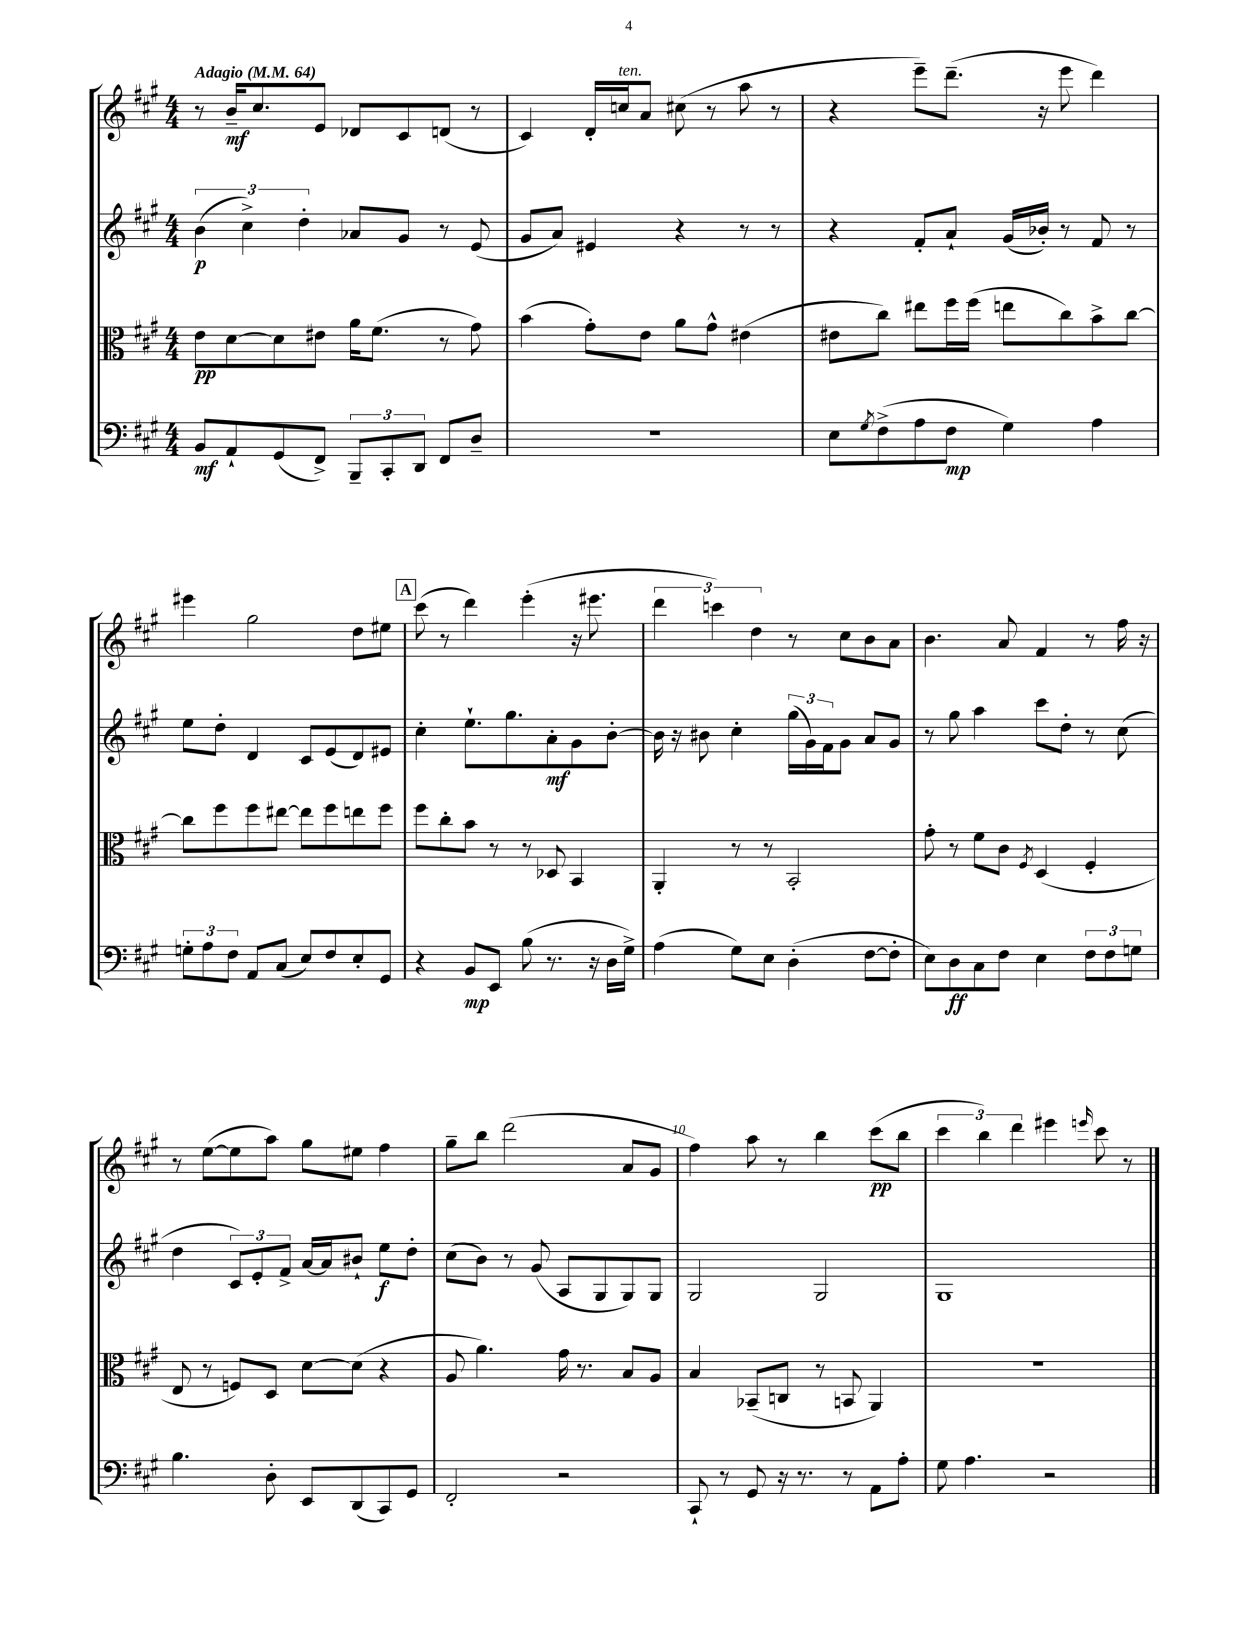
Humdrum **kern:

**kern	**dynam	**kern	**dynam	**kern	**dynam	**kern	**dynam
*part4	*part4	*part3	*part3	*part2	*part2	*part1	*part1
*staff4	*staff4	*staff3	*staff3	*staff2	*staff2	*staff1	*staff1
*clefF4	*	*clefC3	*	*clefG2	*	*clefG2	*
*k[f#c#g#]	*	*k[f#c#g#]	*	*k[f#c#g#]	*	*k[f#c#g#]	*
*M4/4	*	*M4/4	*	*M4/4	*	*M4/4	*
*MM64	*	*MM64	*	*MM64	*	*MM64	*
=1	=1	=1	=1	=1	=1	=1	=1
!	!	!	!	!	!	!LO:TX:a:B:t=Adagio	!
8BB/L	mf	8e\L	pp	(6b\	p	8r	.
8AA`/	.	[8d\	.	.	.	16b~/KL	mf
.	.	.	.	6cc#^\)	.	.	.
.	.	.	.	.	.	8.cc#/	.
(8GG#/	.	8d\]	.	.	.	.	.
.	.	.	.	6dd'\	.	.	.
8FF#^/J)	.	8e#X\J	.	.	.	8e/J	.
12BBB~/L	.	16a\KL	.	8a-X/L	.	8d-X/L	.
.	.	(8.f#\J	.	.	.	.	.
12CC#'/	.	.	.	.	.	.	.
.	.	.	.	8g#/J	.	8c#/	.
12DD/J	.	.	.	.	.	.	.
8FF#/L	.	8r	.	8r	.	(8dn/J	.
8D~/J	.	8g#\)	.	(8e/	.	8r	.
=2	=2	=2	=2	=2	=2	=2	=2
1r	.	(4b\	.	8g#/L	.	4c#/)	.
.	.	.	.	8a/J)	.	.	.
.	.	8g#'\L)	.	4e#X/	.	16d'/LL	.
!	!	!	!	!	!	!LO:TX:a:i:t=ten.	!
.	.	.	.	.	.	16ccn/J	.
.	.	8e\J	.	.	.	8a/J	.
.	.	8a\L	.	4r	.	(8cc#X\	.
.	.	8g#^^\J	.	.	.	8r	.
.	.	(4e#X\	.	8r	.	8aa\	.
.	.	.	.	8r	.	8r	.
=3	=3	=3	=3	=3	=3	=3	=3
8E\L	.	8e#X\L	.	4r	.	4r	.
8qG#/	.	.	.	.	.	.	.
(8F#^\	.	8cc#\J)	.	.	.	.	.
8A\	.	8ee#X\L	.	8f#'/L	.	8eee~\L)	.
8F#\J	mp	16ff#\L	.	8a`/J	.	(8.ddd~\J	.
.	.	(16ff#\JJ	.	.	.	.	.
4G#\)	.	8een\L	.	(16g#/LL	.	.	.
.	.	.	.	16b-X'/JJ)	.	16r	.
.	.	8cc#\)	.	8r	.	8eee\	.
4A\	.	8b^\	.	8f#/	.	4ddd\)	.
.	.	[8cc#\J	.	8r	.	.	.
!!LO:LB:g=z
=4	=4	=4	=4	=4	=4	=4	=4
12Gn'\L	.	8cc#\L]	.	8ee\L	.	4eee#X\	.
12A\	.	.	.	.	.	.	.
.	.	8ff#\	.	8dd'\J	.	.	.
12F#\J	.	.	.	.	.	.	.
8AA/L	.	8ff#\	.	4d/	.	2gg#\	.
(8C#/J	.	[8ee#X\J	.	.	.	.	.
8E/L)	.	8ee#\L]	.	8c#/L	.	.	.
8F#/	.	8ff#\	.	(8e/	.	.	.
8E'/	.	8een\	.	8d/)	.	8dd\L	.
8GG#/J	.	8ff#\J	.	8e#X/J	.	8ee#X\J	.
!!LO:REH:place=s1:t=A
=5	=5	=5	=5	=5	=5	=5	=5
4r	.	8ff#\L	.	4cc#'\	.	(8ccc#\	.
.	.	8cc#'\	.	.	.	8r	.
8BB/L	mp	8b\J	.	8.ee`\L	.	4ddd\)	.
8EE/J	.	8r	.	.	.	.	.
.	.	.	.	8.gg#\	.	.	.
(8B\	.	8r	.	.	.	(4eee'\	.
8.r	.	8D-X/	.	8a'\	mf	.	.
.	.	4BB/	.	8g#\	.	16r	.
16r	.	.	.	.	.	8.eee#X\	.
16D\LL	.	.	.	[8b'\J	.	.	.
16G#^\JJ)	.	.	.	.	.	.	.
=6	=6	=6	=6	=6	=6	=6	=6
(4A\	.	4AA'/	.	16b\]	.	6ddd\	.
.	.	.	.	16r	.	.	.
.	.	.	.	8b#X\	.	.	.
.	.	.	.	.	.	6cccn\)	.
8G#\L)	.	8r	.	4cc#'\	.	.	.
.	.	.	.	.	.	6dd\	.
8E\J	.	8r	.	.	.	.	.
(4D'\	.	2BB'/	.	(24gg#\LL	.	8r	.
.	.	.	.	24g#\)	.	.	.
.	.	.	.	24f#\J	.	.	.
.	.	.	.	8g#\J	.	8cc#\L	.
[8F#\L	.	.	.	8a/L	.	8b\	.
8F#'\J]	.	.	.	8g#/J	.	8a\J	.
=7	=7	=7	=7	=7	=7	=7	=7
8E\L)	.	8g#'\	.	8r	.	4.b\	.
8D\	ff	8r	.	8gg#\	.	.	.
8C#\	.	8f#\L	.	4aa\	.	.	.
8F#\J	.	8c#\J	.	.	.	8a/	.
.	.	8qF#/	.	.	.	.	.
4E\	.	(4D/	.	8ccc#\L	.	4f#/	.
.	.	.	.	8dd'\J	.	.	.
12F#\L	.	4F#'/	.	8r	.	8r	.
12F#\	.	.	.	.	.	.	.
.	.	.	.	(8cc#\	.	16ff#\	.
12Gn\J	.	.	.	.	.	.	.
.	.	.	.	.	.	16r	.
!!LO:LB:g=z
=8	=8	=8	=8	=8	=8	=8	=8
4.B\	.	8E/	.	4dd\	.	8r	.
.	.	8r	.	.	.	([8ee\L	.
.	.	8Fn/L)	.	12c#/L)	.	8ee\]	.
.	.	.	.	12e'/	.	.	.
8D'\	.	8D/J	.	.	.	8aa\J)	.
.	.	.	.	12f#^/J	.	.	.
8EE/L	.	[8d\L	.	[16a/LL	.	8gg#\L	.
.	.	.	.	16a/J]	.	.	.
(8DD/	.	(8d\J]	.	8b#X`/J	.	8ee#X\J	.
8CC#/)	.	4r	.	8ee\L	f	4ff#\	.
8GG#/J	.	.	.	8dd'\J	.	.	.
=9	=9	=9	=9	=9	=9	=9	=9
2FF#'/	.	8A/	.	(8cc#\L	.	8gg#~\L	.
.	.	4.a\)	.	8b\J)	.	8bb\J	.
.	.	.	.	8r	.	(2ddd\	.
.	.	.	.	(8g#/	.	.	.
2r	.	16g#\	.	8A/L	.	.	.
.	.	8.r	.	.	.	.	.
.	.	.	.	8G#/	.	.	.
.	.	8B/L	.	8G#/)	.	8a/L	.
.	.	8A/J	.	8G#/J	.	8g#/J	.
=10	=10	=10	=10	=10	=10	=10	=10
8CC#`/	.	4B/	.	2G#/	.	4ff#\)	.
8r	.	.	.	.	.	.	.
8GG#/	.	(8BB-X~/L	.	.	.	8aa\	.
16r	.	8Cn/J	.	.	.	8r	.
8.r	.	.	.	.	.	.	.
.	.	8r	.	2G#/	.	4bb\	.
8r	.	8BBn/	.	.	.	.	.
8AA\L	.	4AA/)	.	.	.	(8ccc#\L	pp
8A'\J	.	.	.	.	.	8bb\J	.
=11	=11	=11	=11	=11	=11	=11	=11
8G#\	.	1r	.	1G#	.	6ccc#\	.
4.A\	.	.	.	.	.	.	.
.	.	.	.	.	.	6bb\)	.
.	.	.	.	.	.	6ddd\	.
2r	.	.	.	.	.	4eee#X\	.
.	.	.	.	.	.	16qqeeen/	.
.	.	.	.	.	.	8ccc#\	.
.	.	.	.	.	.	8r	.
==	==	==	==	==	==	==	==
*-	*-	*-	*-	*-	*-	*-	*-
